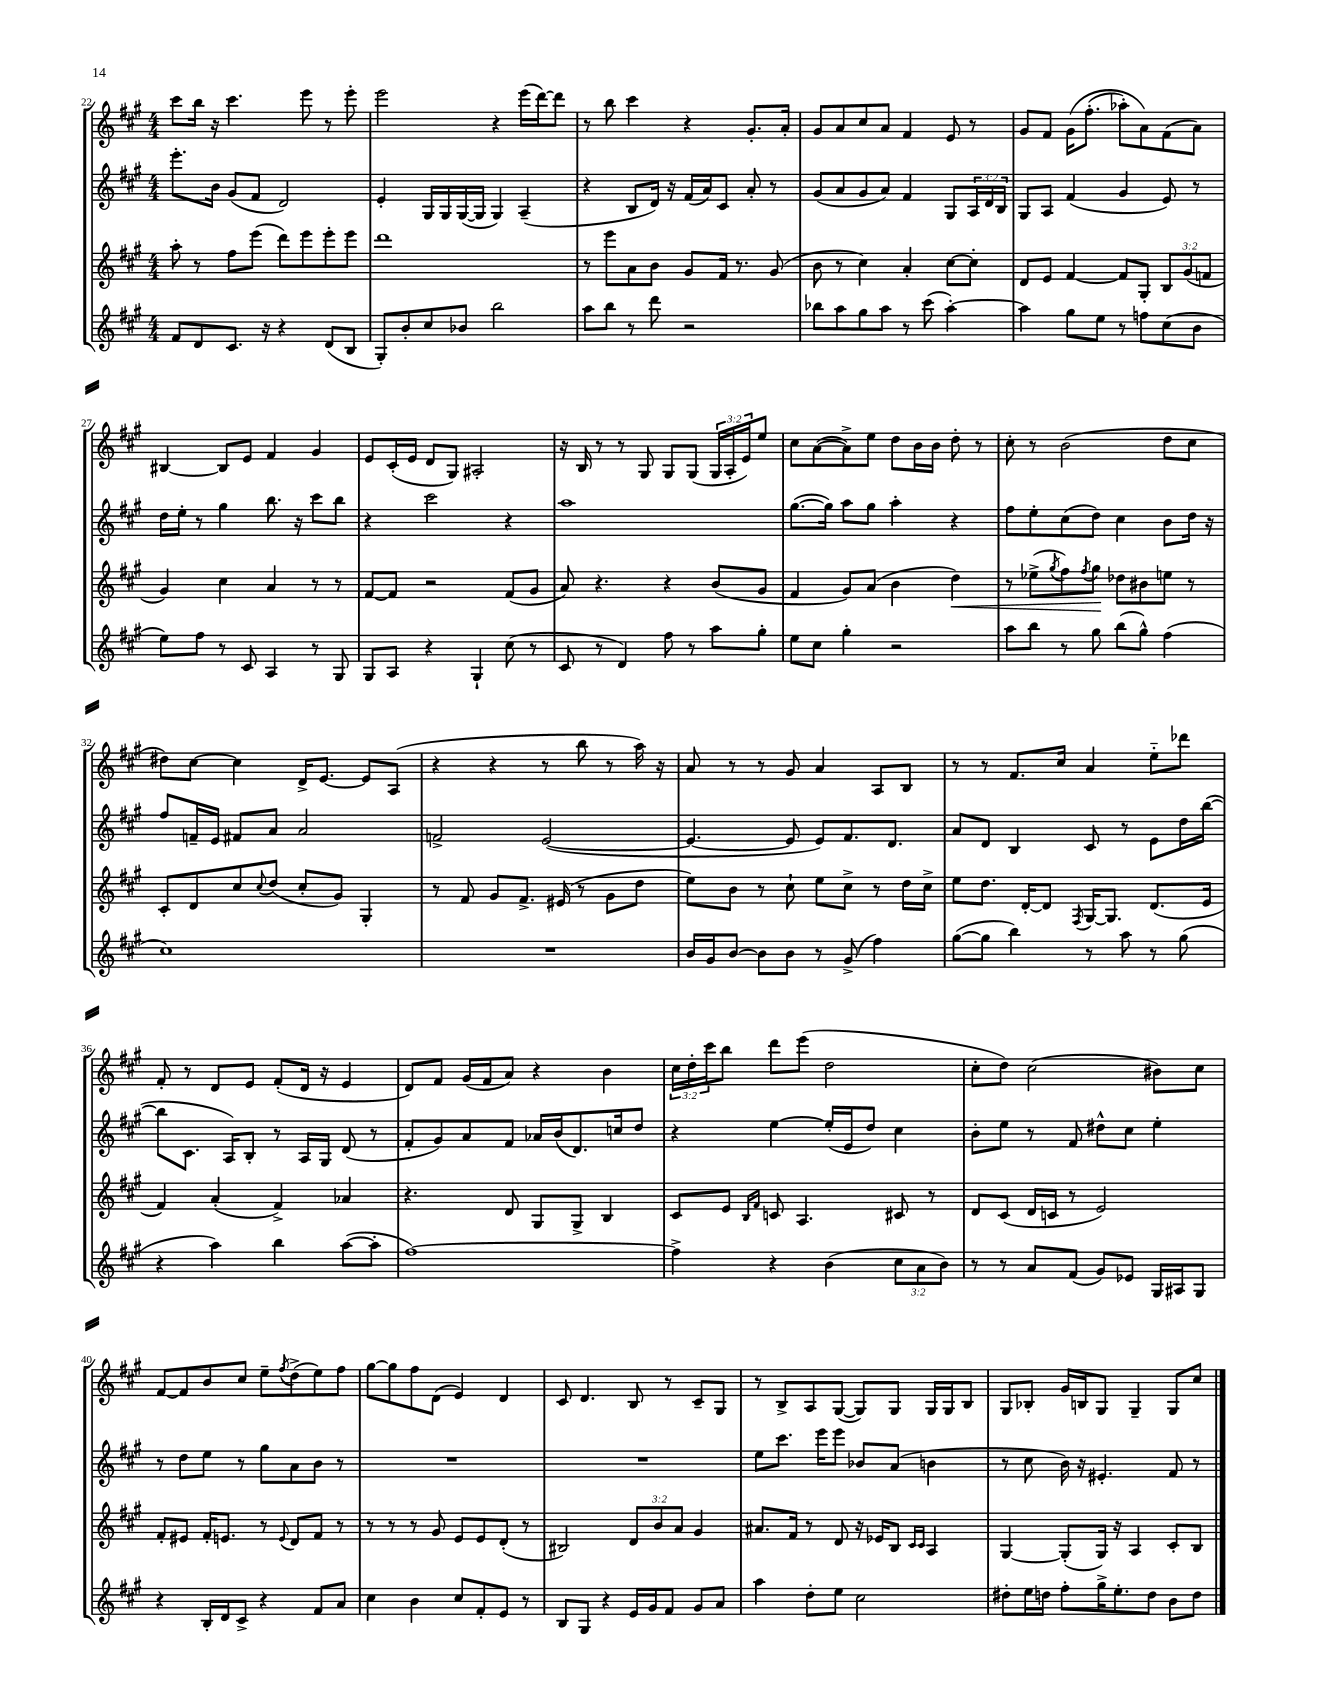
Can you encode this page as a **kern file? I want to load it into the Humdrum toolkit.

**kern	**kern	**kern	**kern
*staff4	*staff3	*staff2	*staff1
*clefG2	*clefG2	*clefG2	*clefG2
*k[f#c#g#]	*k[f#c#g#]	*k[f#c#g#]	*k[f#c#g#]
*M4/4	*M4/4	*M4/4	*M4/4
8f#	8aa'	8.eee'	8ccc#
8d	8r	.	16bb
.	.	16b	16r
8.c#	8ff#	(8g#	4.ccc#
.	(8eee	8f#	.
16r	.	.	.
4r	8ddd)	2d)	.
.	8eee	.	8eee
(8d	8eee'	.	8r
8B	8eee	.	8eee'
=	=	=	=
8G#')	1ddd	4e'	2eee
8b'	.	.	.
8cc#	.	16G#	.
.	.	16G#	.
8b-	.	([16G#	.
.	.	16G#]	.
2bb	.	4G#)	4r
.	.	(4A~	(16eee
.	.	.	[16ddd)
.	.	.	8ddd]
=	=	=	=
8aa	8r	4r	8r
8bb	8eee	.	8bb
8r	8a	8B	4ccc#
8ddd	8b	16d)	.
.	.	16r	.
2r	8g#	(16f#	4r
.	.	16a)	.
.	16f#	8c#	.
.	8.r	.	.
.	.	8a'	8.g#'
.	(8g#	8r	.
.	.	.	16a'
=	=	=	=
8bb-	8b	(8g#	8g#
8aa	8r	8a	8a
8gg#	4cc#)	8g#	8cc#
8aa	.	8a)	8a
8r	4a'	4f#	4f#
(8ccc#	.	.	.
[4aa')	[8cc#	8G#	8e
.	8cc#']	24A	8r
.	.	24d	.
.	.	24B	.
=	=	=	=
4aa]	8d	8G#	8g#
.	8e	8A	8f#
8gg#	[4f#	(4f#	&(16g#
.	.	.	(8.ff#'
8ee	.	.	.
8r	8f#]	4g#	8aa-')
8ff	8G#'	.	8a&)
(8cc#	12B	8e)	(8f#
.	(12g#	.	.
8b	.	8r	8a)
.	12f	.	.
=	=	=	=
8ee)	4g#)	16dd	[4B#
.	.	16ee'	.
8ff#	.	8r	.
8r	4cc#	4gg#	8B#]
8c#	.	.	8e
4A	4a	8.bb	4f#
.	.	16r	.
8r	8r	8ccc#	4g#
8G#	8r	8bb	.
=	=	=	=
8G#	[8f#	4r	8e
8A	8f#]	.	(16c#'
.	.	.	16e
4r	2r	2ccc#	8d
.	.	.	8G#)
4G#`	.	.	2A#'
(8cc#	(8f#	4r	.
8r	8g#	.	.
=	=	=	=
8c#	8a)	1aa	16r
.	.	.	16B
8r	4.r	.	8r
4d)	.	.	8r
.	.	.	8G#
8ff#	4r	.	8G#
8r	.	.	(8G#
8aa	(8b	.	24G#
.	.	.	24A'
.	.	.	24e)
8gg#'	8g#	.	8ee
=	=	=	=
8ee	4f#	([8.gg#	8cc#
8cc#	.	.	([8a
.	.	16gg#])	.
4gg#'	8g#)	8aa	8a^])
.	(8a	8gg#	8ee
2r	4b	4aa'	8dd
.	.	.	16b
.	.	.	16b
.	4dd)	4r	8dd'
.	.	.	8r
=	=	=	=
8aa	8r	8ff#	8cc#'
8bb	(8ee-^	8ee'	8r
.	8qgg#	.	.
8r	8ff#)	(8cc#	(2b
.	8qff#	.	.
8gg#	8gg#	8dd)	.
(8bb	8dd-	4cc#	.
8gg#^^)	8b#	.	.
(4ff#	8ee	8b	8dd
.	8r	16dd	8cc#
.	.	16r	.
=	=	=	=
1cc#)	8c#'	8ff#	8dd#)
.	8d	16f~	[8cc#
.	.	16e	.
.	8cc#	8f#	4cc#]
.	8qqcc#	.	.
.	(8dd	8a	.
.	8cc#'	2a	16d^
.	.	.	[8.e
.	8g#)	.	.
.	4G#'	.	8e]
.	.	.	(8A
=	=	=	=
1r	8r	2f^	4r
.	8f#	.	.
.	8g#	.	4r
.	8.f#^	.	.
.	.	([2e	8r
.	(16e#	.	.
.	8r	.	8bb
.	8g#	.	8r
.	8dd	.	16aa)
.	.	.	16r
=	=	=	=
16b	8ee)	4.e_	8a
16g#	.	.	.
[8b	8b	.	8r
8b]	8r	.	8r
8b	8cc#`	8e]	8g#
8r	8ee	8e)	4a
(8g#^	8cc#^	8.f#	.
4ff#)	8r	.	8A
.	.	8.d	.
.	16dd	.	8B
.	16cc#^	.	.
=	=	=	=
([8gg#	8ee	8a	8r
8gg#]	8.dd	8d	8r
4bb)	.	4B	8.f#
.	[16d'	.	.
.	8d]	.	.
.	.	.	16cc#
.	8qF#	.	.
8r	[16G#	8c#	4a
.	8.G#]	.	.
8aa	.	8r	.
8r	(8.d	8e	8ee'~
(8gg#	.	16dd	8ddd-
.	16e	([16bb	.
=	=	=	=
4r	4f#)	8bb]	8f#'
.	.	8.c#	8r
4aa)	(4a'	.	8d
.	.	16A)	.
.	.	8B'	8e
4bb	4f#^)	8r	(8f#'
.	.	16A	16d
.	.	16G#	16r
([8aa	4a-	(8d	4e
8aa']	.	8r	.
=	=	=	=
[1ff#)	4.r	8f#'	8d)
.	.	8g#)	8f#
.	.	8a	(16g#
.	.	.	16f#
.	8d	8f#	8a)
.	8G#	16a-	4r
.	.	(16b	.
.	8G#^	8.d)	.
.	4B	.	4b
.	.	16cc	.
.	.	8dd	.
=	=	=	=
4ff#^]	8c#	4r	24cc#
.	.	.	24dd'
.	.	.	24ccc#
.	8e	.	8bb
.	16qqB	.	.
.	16qqf#	.	.
4r	8c	[4ee	8ddd
.	4.A	.	(8eee
(4b	.	(16ee']	2dd
.	.	16e	.
.	.	8dd)	.
12cc#	8c#	4cc#	.
12a	.	.	.
.	8r	.	.
12b)	.	.	.
=	=	=	=
8r	8d	8b'	8cc#'
8r	(8c#	8ee	8dd)
8a	16d	8r	(2cc#
.	16c	.	.
(8f#	8r	8f#	.
8g#)	2e)	8dd#^^	.
8e-	.	8cc#	.
16G#	.	4ee'	8b#)
16A#	.	.	.
8G#	.	.	8cc#
=	=	=	=
4r	8f#'	8r	[8f#
.	8e#	8dd	8f#]
16B'	16f#'	8ee	8b
16d	8.e	.	.
8c#^	.	8r	8cc#
4r	8r	8gg#	8ee~
.	8qqe	.	8qff#
.	8d	8a	(8dd^
8f#	8f#	8b	8ee)
8a	8r	8r	8ff#
=	=	=	=
4cc#	8r	1r	[8gg#
.	8r	.	8gg#]
4b	8r	.	8ff#
.	8g#	.	(8d
8cc#	8e	.	4e)
8f#'	8e	.	.
8e	(8d'	.	4d
8r	8r	.	.
=	=	=	=
8B	2B#)	1r	8c#
8G#	.	.	4.d
4r	.	.	.
16e	12d	.	8B
16g#	.	.	.
.	12b	.	.
8f#	.	.	8r
.	12a	.	.
8g#	4g#	.	8c#~
8a	.	.	8G#
=	=	=	=
4aa	8.a#	8ee	8r
.	.	8.ccc#	8B^
.	16f#	.	.
8dd'	8r	.	8A
.	.	16eee	.
8ee	8d	8eee	([8G#
2cc#	16r	8b-	8G#])
.	16e-	.	.
.	8B	(8a	8G#
.	16qqc#	.	.
.	16qqc#	.	.
.	4A	4b	16G#
.	.	.	16G#
.	.	.	8B
=	=	=	=
8dd#'	[4G#	8r	8G#
16ee	.	8cc#	8B-'
16dd	.	.	.
8ff#'	(8G#']	16b)	16g#
.	.	16r	16B
16gg#^	16G#)	4.e#'	8G#
8.ee'	16r	.	.
.	4A	.	4G#~
8dd	.	.	.
8b	8c#'	8f#	8G#
8dd	8B	8r	8cc#
==	==	==	==
*-	*-	*-	*-
